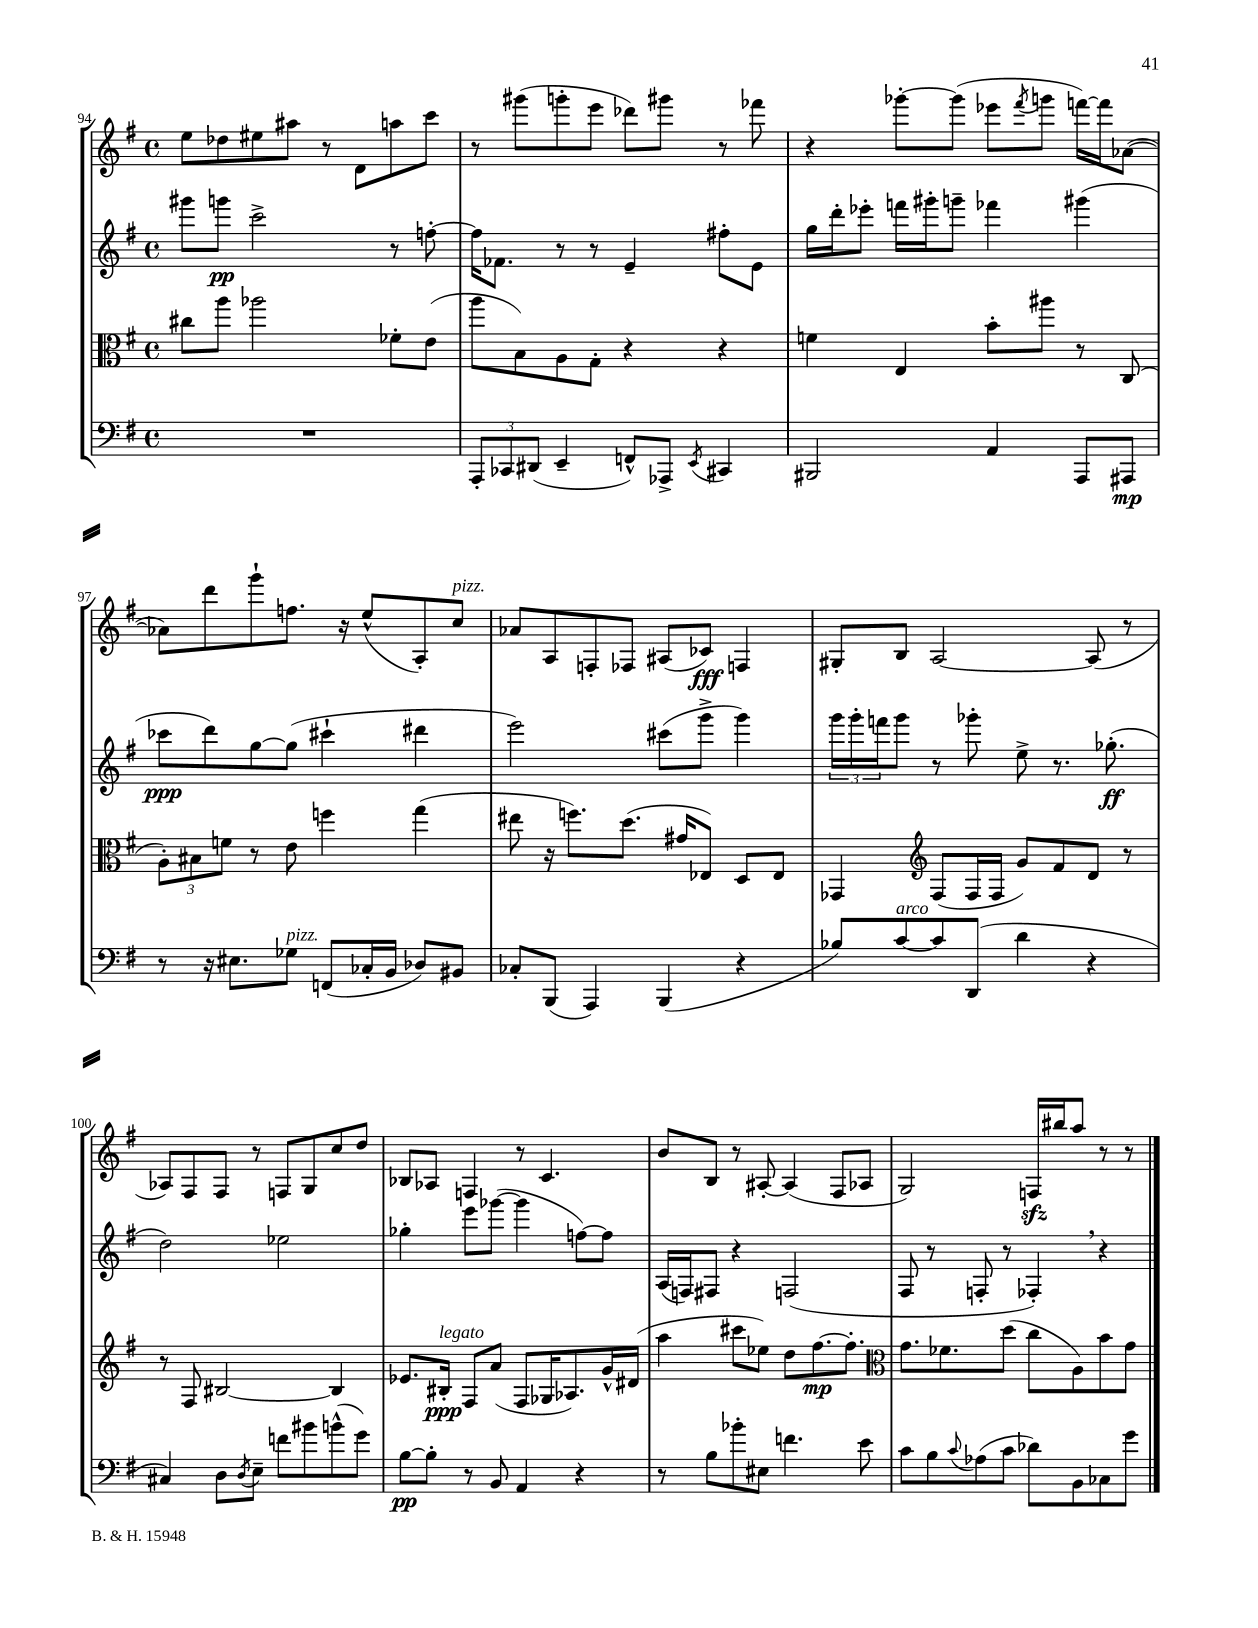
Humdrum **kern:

**kern	**dynam	**kern	**dynam	**kern	**dynam	**kern	**dynam
*part4	*part4	*part3	*part3	*part2	*part2	*part1	*part1
*staff4	*staff4	*staff3	*staff3	*staff2	*staff2	*staff1	*staff1
*clefF4	*	*clefC3	*	*clefG2	*	*clefG2	*
*k[f#]	*	*k[f#]	*	*k[f#]	*	*k[f#]	*
*M4/4	*	*M4/4	*	*M4/4	*	*M4/4	*
*met(c)	*	*met(c)	*	*met(c)	*	*met(c)	*
=94	=94	=94	=94	=94	=94	=94	=94
1r	.	8cc#X\L	.	8ggg#X\L	.	8ee\L	.
.	.	8aa\J	.	8gggn\J	pp	8dd-X\	.
.	.	2aa-X\	.	2ccc^\	.	8ee#X\	.
.	.	.	.	.	.	8aa#X\J	.
.	.	.	.	.	.	8r	.
.	.	.	.	.	.	8d\L	.
.	.	8f-X'\L	.	8r	.	8aan\	.
.	.	(8e\J	.	[8ffn'\	.	8ccc\J	.
=95	=95	=95	=95	=95	=95	=95	=95
12AAA'/L	.	8aa\L	.	16ff\KL]	.	8r	.
.	.	.	.	8.f-X\J	.	.	.
12CC-X/	.	.	.	.	.	.	.
.	.	8B\)	.	.	.	(8ggg#X\L	.
(12DD#X/J	.	.	.	.	.	.	.
4EE~/	.	8A\	.	8r	.	8gggn'\	.
.	.	8G'\J	.	8r	.	8eee\J	.
8FFn^^/L)	.	4r	.	4e~/	.	8ddd-X\L)	.
8AAA-X^/J	.	.	.	.	.	8ggg#X\J	.
8qEE/	.	.	.	.	.	.	.
4CC#X/	.	4r	.	8ff#X'\L	.	8r	.
.	.	.	.	8e\J	.	8fff-X\	.
=96	=96	=96	=96	=96	=96	=96	=96
2BBB#X/	.	4fn\	.	16gg\LL	.	4r	.
.	.	.	.	16ddd'\J	.	.	.
.	.	.	.	8eee-X'\J	.	.	.
.	.	4E/	.	16fffn\LL	.	[8ggg-X'\L	.
.	.	.	.	16ggg#X'\J	.	.	.
.	.	.	.	8gggn~\J	.	(8ggg-\J]	.
4AA/	.	8b'\L	.	4fff-X\	.	8eee-X\L	.
.	.	.	.	.	.	8qfff#/	.
.	.	8aa#X\J	.	.	.	8gggn\J	.
8AAA/L	.	8r	.	(4ggg#X\	.	[16fffn\LL)	.
.	.	.	.	.	.	16fff\J]	.
8AAA#X/J	mp	(8C/	.	.	.	([8a-X\J	.
!!LO:LB:g=z
=97	=97	=97	=97	=97	=97	=97	=97
8r	.	12A'\L)	.	8ccc-X\L	ppp	8a-X\L])	.
.	.	12B#X\	.	.	.	.	.
16r	.	.	.	8ddd\)	.	8ddd\	.
.	.	12fn\J	.	.	.	.	.
8.E#X\L	.	.	.	.	.	.	.
.	.	8r	.	[8gg\	.	8ggg`\	.
!LO:TX:a:i:t=pizz.	!	!	!	!	!	!	!
8G-X\J	.	8e\	.	(8gg\J]	.	8.ffn\J	.
(8FFn/L	.	4ffn\	.	4ccc#X`\	.	.	.
.	.	.	.	.	.	16r	.
16C-X'/L	.	.	.	.	.	(8ee^^/L	.
16BB/JJ	.	.	.	.	.	.	.
8D-X/L)	.	(4gg\	.	4ddd#X\	.	8A'/)	.
!	!	!	!	!	!	!LO:TX:a:i:t=pizz.	!
8BB#X/J	.	.	.	.	.	8cc/J	.
=98	=98	=98	=98	=98	=98	=98	=98
8C-X'/L	.	8ee#X\	.	2eee\)	.	8a-X/L	.
(8BBB/J	.	16r	.	.	.	8A/	.
.	.	8.ffn\L)	.	.	.	.	.
4AAA/)	.	.	.	.	.	8Fn'/	.
.	.	(8.dd\J	.	.	.	8F-X/J	.
(4BBB/	.	.	.	(8ccc#X\L	.	(8A#X/L	.
.	.	16g#X/KL	.	.	.	.	.
.	.	8E-X/J)	.	8ggg^\J	.	8c-X/J)	fff
4r	.	8D/L	.	4ggg\)	.	4Fn/	.
.	.	8E-/J	.	.	.	.	.
=99	=99	=99	=99	=99	=99	=99	=99
8B-X/L)	.	4GG-X/	.	24ggg\LL	.	8G#X'/L	.
.	.	.	.	24ggg'\	.	.	.
.	.	.	.	24fffn\J	.	.	.
!LO:TX:a:i:t=arco	!	!	!	!	!	!	!
[8c/	.	.	.	8ggg\J	.	8B/J	.
*	*	*clefG2	*	*	*	*	*
8c/]	.	(8F#/L	.	8r	.	[2A/	.
(8DD/J	.	16F#/L	.	8ggg-X'\	.	.	.
.	.	16F#/JJ	.	.	.	.	.
4d\	.	8g/L)	.	8ee^\	.	.	.
.	.	8f#/	.	8.r	.	.	.
4r	.	8d/J	.	.	.	(8A/]	.
.	.	.	.	(8.gg-X'\	ff	.	.
.	.	8r	.	.	.	8r	.
!!LO:LB:g=z
=100	=100	=100	=100	=100	=100	=100	=100
4C#X/)	.	8r	.	2dd\)	.	8A-X/L)	.
.	.	8F#/	.	.	.	8F#/	.
8D\L	.	[2B#X/	.	.	.	8F#/J	.
8qD/	.	.	.	.	.	.	.
8E~\J	.	.	.	.	.	8r	.
8fn\L	.	.	.	2ee-X\	.	8Fn/L	.
8b#X\	.	.	.	.	.	8G/	.
(8bn^^\	.	4B#/]	.	.	.	8cc/	.
8g\J)	.	.	.	.	.	8dd/J	.
=101	=101	=101	=101	=101	=101	=101	=101
[8B\L	pp	8.e-X/L	.	4gg-X'\	.	8B-X/L	.
8B'\J]	.	.	.	.	.	8A-X/J	.
!	!	!LO:TX:a:i:t=legato	!	!	!	!	!
.	.	16B#X'/Jk	ppp	.	.	.	.
8r	.	8F#/L	.	8eee\L	.	4Fn/	.
8BB/	.	(8a/J	.	([8ggg-X\J	.	.	.
4AA/	.	8F#/L	.	4ggg-\]	.	8r	.
.	.	16G-X/K	.	.	.	4.c/	.
.	.	8.A-X/)	.	.	.	.	.
4r	.	.	.	[8ffn\L)	.	.	.
.	.	16g^^/L	.	8ff\J]	.	.	.
.	.	(16d#X/JJ	.	.	.	.	.
=102	=102	=102	=102	=102	=102	=102	=102
8r	.	4aa\	.	(16A/LL	.	8b/L	.
.	.	.	.	16Fn/J)	.	.	.
8B\L	.	.	.	8F#X/J	.	8B/J	.
8b-X'\	.	8ccc#X\L	.	4r	.	8r	.
8E#X\J	.	8ee-X\J)	.	.	.	[8A#X'/	.
4.fn\	.	8dd\L	.	(2Fn/	.	(4A#/]	.
.	.	[8.ff#\	mp	.	.	.	.
.	.	.	.	.	.	8F#/L	.
.	.	8.ff#'\J]	.	.	.	.	.
8e\	.	.	.	.	.	8A-X/J	.
=103	=103	=103	=103	=103	=103	=103	=103
*	*	*clefC3	*	*	*	*	*
8c\L	.	8.g\L	.	8F#/	.	2G/)	.
8B\	.	.	.	8r	.	.	.
.	.	8.f-X\	.	.	.	.	.
8qqc/	.	.	.	.	.	.	.
(8A-X\	.	.	.	8Fn'/	.	.	.
8c\J	.	(8dd\J	.	8r	.	.	.
8d-X\L)	.	8cc\L	.	4F-X',/)	.	16Fnzz/LL	.
.	.	.	.	.	.	16bb#X/J	.
8BB\	.	8A\)	.	.	.	8aa/J	.
8C-X\	.	8b\	.	4r	.	8r	.
8g\J	.	8g\J	.	.	.	8r	.
==	==	==	==	==	==	==	==
*-	*-	*-	*-	*-	*-	*-	*-
